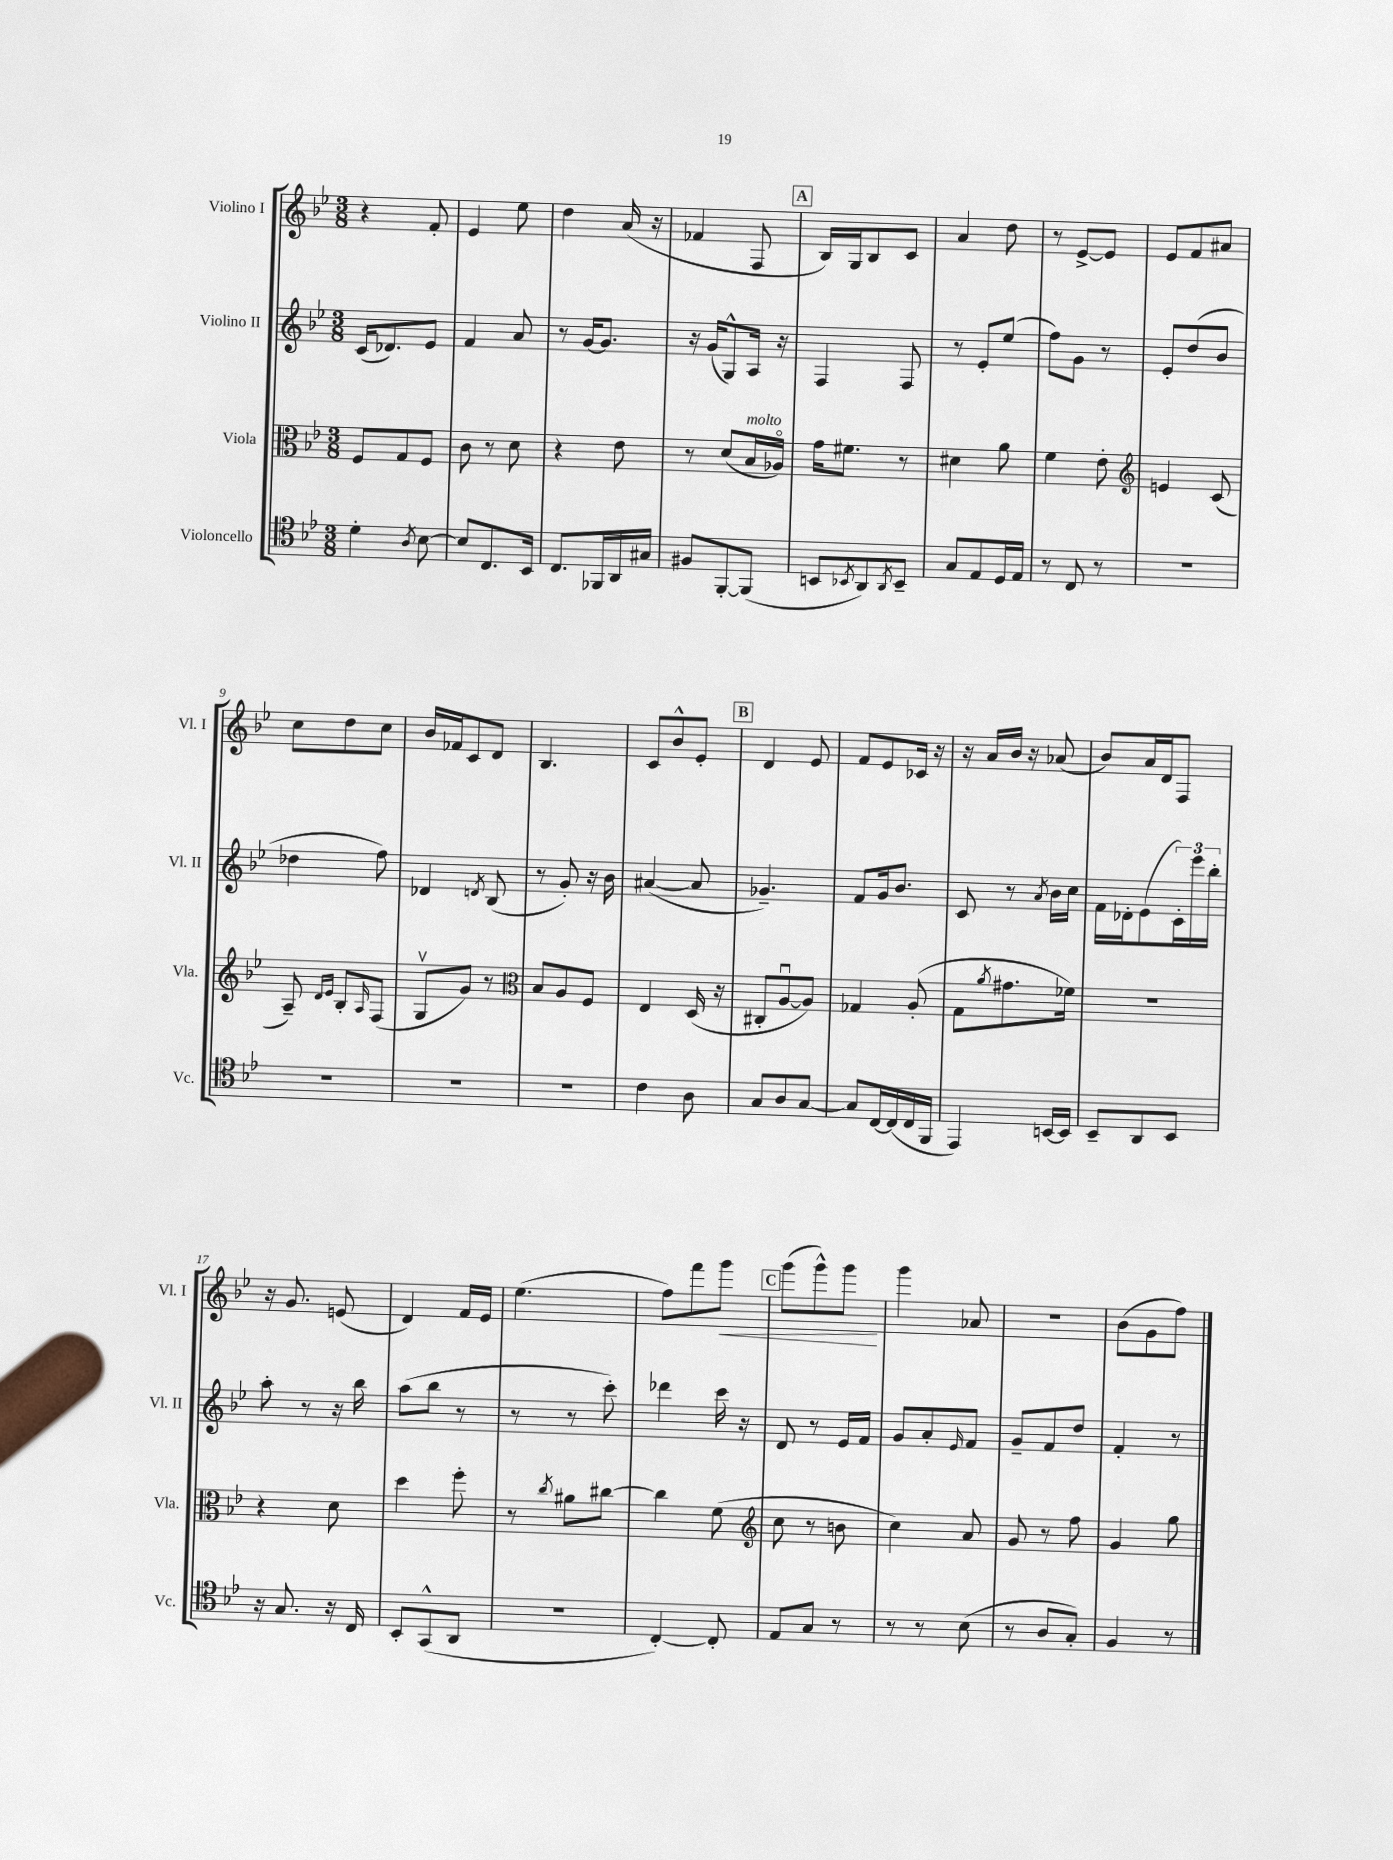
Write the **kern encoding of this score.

**kern	**kern	**kern	**kern
*staff4	*staff3	*staff2	*staff1
*clefC4	*clefC3	*clefG2	*clefG2
*k[b-e-]	*k[b-e-]	*k[b-e-]	*k[b-e-]
*M3/8	*M3/8	*M3/8	*M3/8
4d'	8F	(16c	4r
.	.	8.d-)	.
.	8G	.	.
8qA	.	.	.
[8B-	8F	8e-	8f'
=	=	=	=
8B-]	8c	4f	4e-
8.C	8r	.	.
.	8d	8a	8ee-
16BB-	.	.	.
=	=	=	=
8.C	4r	8r	4dd
.	.	[16g	.
16FF-	.	8.g]	.
16AA	8e-	.	(16a
16G#	.	.	16r
=	=	=	=
8F#	8r	16r	4f-
.	.	(16g	.
[8FF'	(8d	8G^^)	.
(8FF]	16B-	16A	8F
.	16A-o)	16r	.
=	=	=	=
8BB	16g	4F	16B-)
.	8.f#	.	16G
8qBB-	.	.	.
8AA)	.	.	8B-
8qAA	.	.	.
8BB-~	8r	8F	8c
=	=	=	=
8G	4d#	8r	4a
8E-	.	8e-'	.
16D	8a	(8ee-	8dd
16E-	.	.	.
=	=	=	=
8r	4f	8ff)	8r
8C	.	8g	[8e-^
8r	8e-'	8r	8e-]
=	=	=	=
*	*clefG2	*	*
4.r	4e	8e-'	8e-
.	.	(8dd	8f
.	(8c	8b-	8a#
=	=	=	=
4.r	8A~)	4dd-	8cc
.	16qqd	.	.
.	16qqe-	.	.
.	8B-'	.	8dd
.	16qqA	.	.
.	(8F	8ff)	8cc
=	=	=	=
4.r	8Gv	4d-	16b-
.	.	.	16f-
.	8g)	.	8c
.	.	8qd	.
.	8r	(8B-	8d
=	=	=	=
*	*clefC3	*	*
4.r	8B-	8r	4.B-
.	8A	8g')	.
.	8F	16r	.
.	.	16b-	.
=	=	=	=
4c	4E-	([4a#	8c
.	.	.	8b-^^
8A	(16D	8a#]	8e-'
.	16r	.	.
=	=	=	=
8G	8C#'	4.g-~)	4d
8A	[8Au	.	.
[8G	8A])	.	8e-
=	=	=	=
8G]	4G-	8f	8f
[16C	.	16g	8e-
(16C]	.	8.b-	.
16C	(8A'	.	16c-
16FF	.	.	16r
=	=	=	=
4EE-)	8G	8c	16r
.	.	.	16a
.	8qa	.	.
.	8.g#	8r	16b-
.	.	.	16r
.	.	8qa	.
[16BB	.	16b-	(8a-
16BB]	16f-)	16cc	.
=	=	=	=
8BB-~	4.r	16f	8b-)
.	.	16d-'	.
8AA	.	(8e-	16a
.	.	.	16d
8BB-	.	24c')	8F
.	.	24eee-	.
.	.	24bb-'	.
=	=	=	=
16r	4r	8aa'	16r
8.G	.	.	8.g
.	.	8r	.
16r	8d	16r	(8e
16C	.	16bb-	.
=	=	=	=
8BB-'	4dd	(8aa	4d)
(8GG^^	.	8bb-	.
8AA	8ff'	8r	16f
.	.	.	16e-
=	=	=	=
4.r	8r	8r	(4.ee-
.	8qcc	.	.
.	8a#	8r	.
.	[8cc#	8ccc')	.
=	=	=	=
[4C')	4cc#]	4ddd-	8ff)
.	.	.	8fff
8C']	(8f	16ccc	8ggg
.	.	16r	.
=	=	=	=
*	*clefG2	*	*
8E-	8cc	8d	(8ggg
8G	8r	8r	8ggg^^)
8r	8b	16e-	8ggg
.	.	16f	.
=	=	=	=
8r	4cc)	8g	4ggg
8r	.	8a'	.
.	.	16qqe-	.
(8B-	8a	8f	8a-
=	=	=	=
8r	8g	8g~	4.r
8A	8r	8f	.
8G')	8ff	8dd	.
=	=	=	=
4F	4g	4f'	(8b-
.	.	.	8g
8r	8gg	8r	8ff)
==	==	==	==
*-	*-	*-	*-
